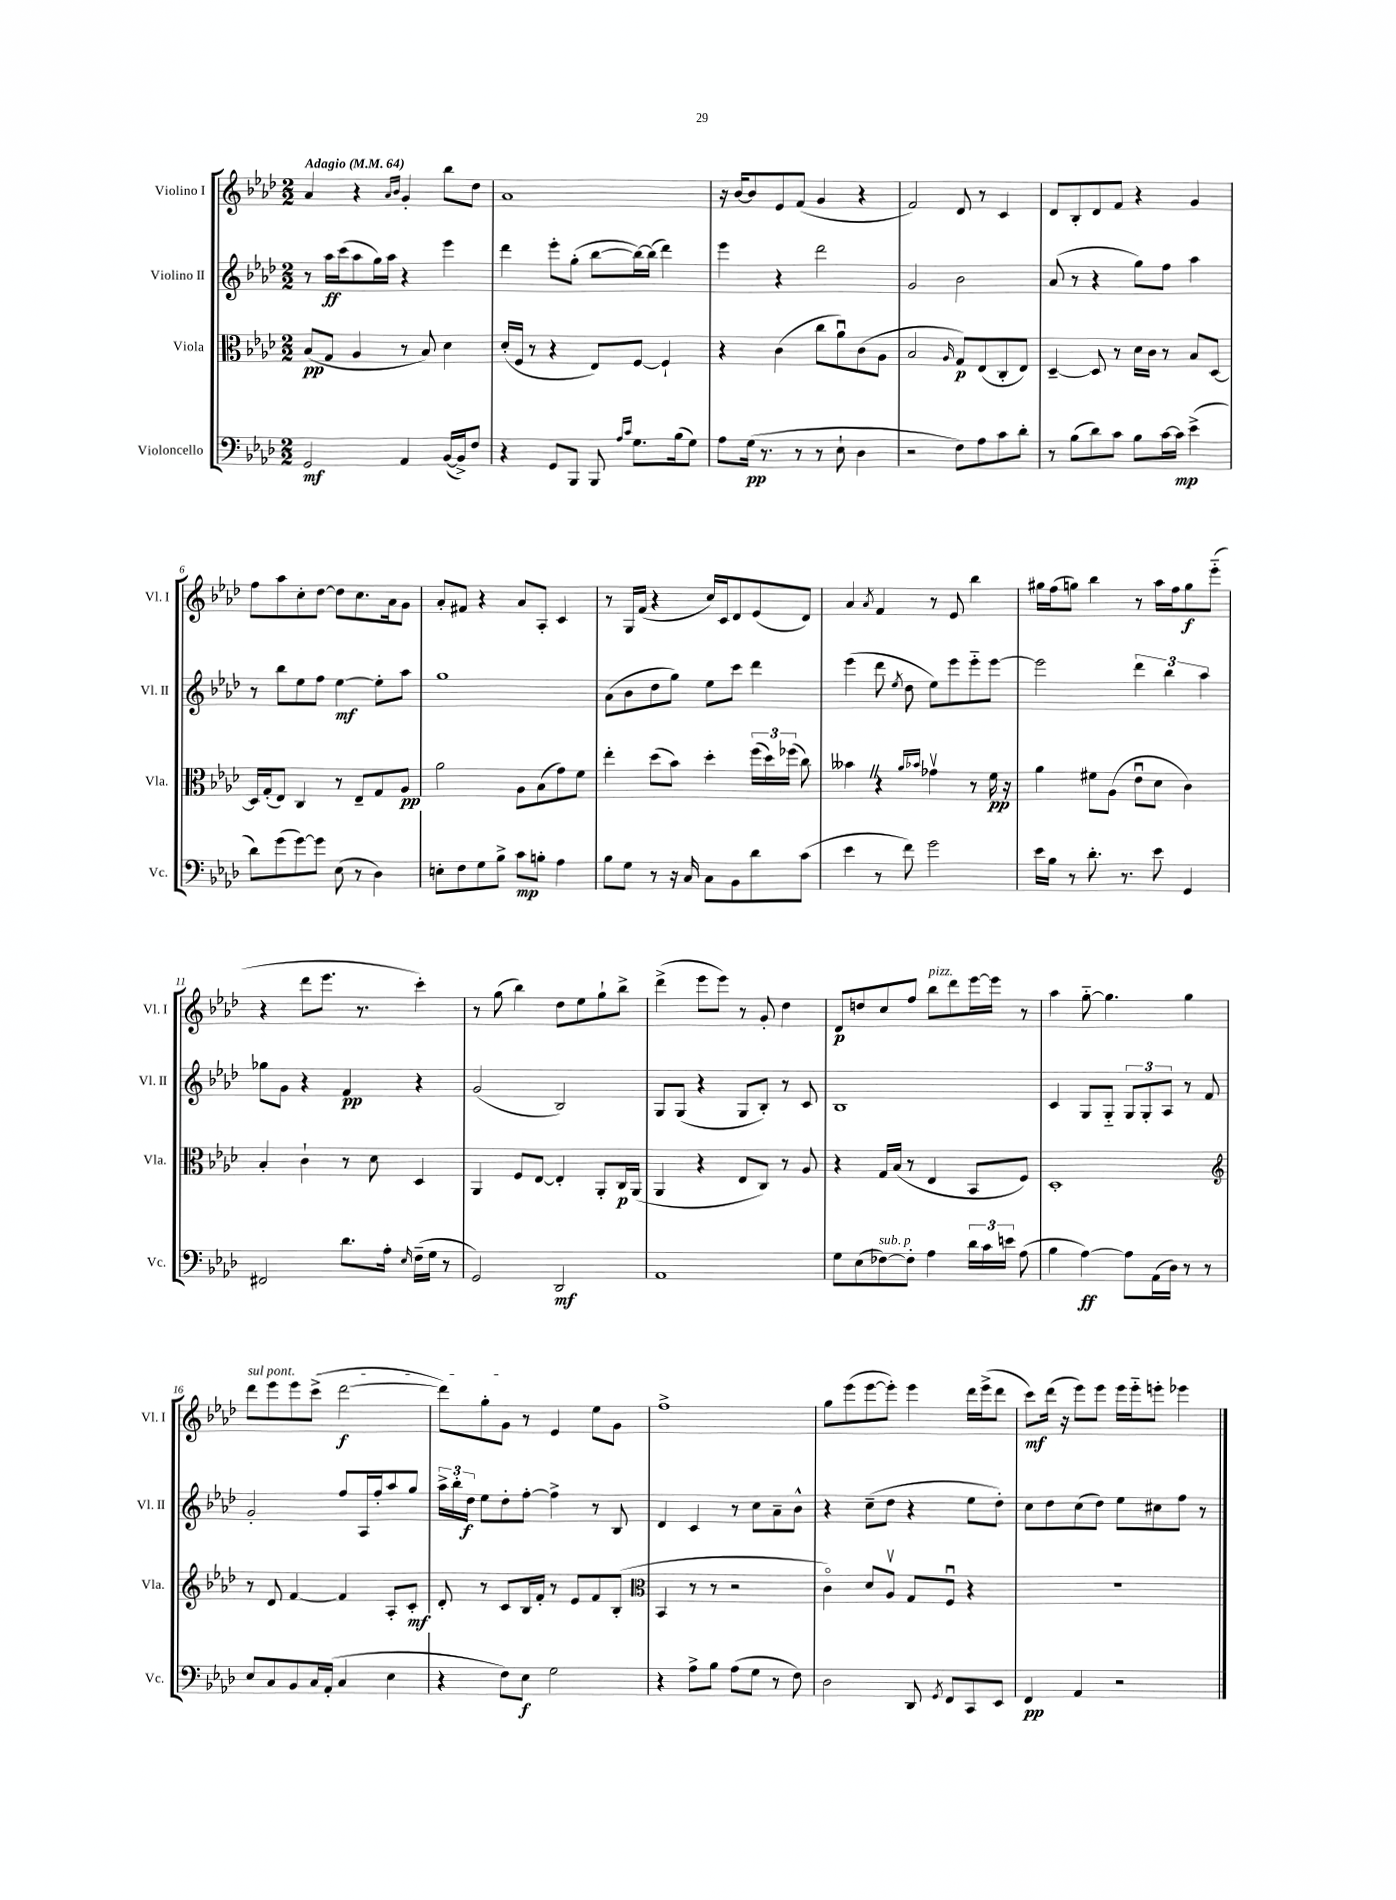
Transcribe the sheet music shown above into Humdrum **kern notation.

**kern	**dynam	**kern	**dynam	**kern	**dynam	**kern	**dynam
*part4	*part4	*part3	*part3	*part2	*part2	*part1	*part1
*staff4	*staff4	*staff3	*staff3	*staff2	*staff2	*staff1	*staff1
*I"Violoncello	*	*I"Viola	*	*I"Violino II	*	*I"Violino I	*
*I'Vc.	*	*I'Vla.	*	*I'Vl. II	*	*I'Vl. I	*
*clefF4	*	*clefC3	*	*clefG2	*	*clefG2	*
*k[b-e-a-d-]	*	*k[b-e-a-d-]	*	*k[b-e-a-d-]	*	*k[b-e-a-d-]	*
*M2/2	*	*M2/2	*	*M2/2	*	*M2/2	*
*MM64	*	*MM64	*	*MM64	*	*MM64	*
=1	=1	=1	=1	=1	=1	=1	=1
!	!	!	!	!	!	!LO:TX:a:B:t=Adagio	!
2GG/	mf	(8B-/L	pp	8r	.	4a-/	.
.	.	8G/J	.	16aa-\LL	ff	.	.
.	.	.	.	(16ccc\J	.	.	.
.	.	4A-/	.	8aa-\	.	4r	.
.	.	.	.	16gg\L)	.	.	.
.	.	.	.	16aa-\JJ	.	.	.
.	.	.	.	.	.	16qqa-/LL	.
.	.	.	.	.	.	16qqb-/JJ	.
4AA-/	.	8r	.	4r	.	4g'/	.
.	.	8B-/)	.	.	.	.	.
([16BB-/LL	.	4d-\	.	4eee-\	.	8bb-\L	.
16BB-^/J])	.	.	.	.	.	.	.
8F/J	.	.	.	.	.	8dd-\J	.
=2	=2	=2	=2	=2	=2	=2	=2
4r	.	(16d-'/LL	.	4ddd-\	.	1a-	.
.	.	16F/JJ	.	.	.	.	.
.	.	8r	.	.	.	.	.
8GG/L	.	4r	.	8eee-'\L	.	.	.
8BBB-/J	.	.	.	(8gg'\J	.	.	.
8BBB-/	.	8E-/L)	.	[8bb-\L	.	.	.
16qqA-/LL	.	.	.	.	.	.	.
16qqc/JJ	.	.	.	.	.	.	.
8.G\L	.	[8F/J	.	16bb-\L_)	.	.	.
.	.	.	.	(16bb-\JJ]	.	.	.
.	.	4F`/]	.	4ddd-\)	.	.	.
(16B-\k	.	.	.	.	.	.	.
8G\J)	.	.	.	.	.	.	.
=3	=3	=3	=3	=3	=3	=3	=3
8A-\L	.	4r	.	4eee-\	.	16r	.
.	.	.	.	.	.	[16b-/KL	.
(16G\Jk	pp	.	.	.	.	8b-/]	.
8.r	.	.	.	.	.	.	.
.	.	(4c\	.	4r	.	8e-/	.
8r	.	.	.	.	.	(8f/J	.
8r	.	8cc\L	.	2ddd-\	.	4g/	.
8E-`\	.	8a-u\)	.	.	.	.	.
4D-\	.	(8c\	.	.	.	4r	.
.	.	8A-\J	.	.	.	.	.
=4	=4	=4	=4	=4	=4	=4	=4
2r	.	2B-/	.	2g/	.	2f/)	.
.	.	16qqA-/	.	.	.	.	.
8F\L)	.	8G/L)	p	2b-\	.	8d-/	.
8A-\	.	(8E-/	.	.	.	8r	.
8c\	.	8C'/	.	.	.	4c/	.
8d-'\J	.	8E-/J)	.	.	.	.	.
=5	=5	=5	=5	=5	=5	=5	=5
8r	.	[4D-~/	.	(8a-/	.	8d-/L	.
(8B-\L	.	.	.	8r	.	8B-'/	.
8d-\)	.	8D-/]	.	4r	.	8d-/	.
8c\J	.	8r	.	.	.	8f/J	.
8B-\L	.	16d-\LL	.	8gg\L)	.	4r	.
.	.	16c\JJ	.	.	.	.	.
[16c\L	.	8r	.	8ff\J	.	.	.
16c\JJ]	mp	.	.	.	.	.	.
(4e-^\	.	8B-/L	.	4aa-\	.	4g/	.
.	.	[8D-/J	.	.	.	.	.
!!LO:LB:g=z
=6	=6	=6	=6	=6	=6	=6	=6
8d-\L)	.	16D-/LL]	.	8r	.	8ff\L	.
.	.	(16G'/J	.	.	.	.	.
(8g\	.	8E-/J)	.	8bb-\L	.	8aa-\	.
[8g\)	.	4C/	.	8ee-\	.	8cc'\	.
8g\J]	.	.	.	8ff\J	.	[8dd-\J	.
(8E-\	.	8r	.	[4ee-\	mf	8dd-\L]	.
8r	.	8E-~/L	.	.	.	8.cc\	.
4D-\)	.	8G/	.	8ee-'\L]	.	.	.
.	.	.	.	.	.	16a-\k	.
.	.	8A-/J	pp	8aa-\J	.	8g\J	.
=7	=7	=7	=7	=7	=7	=7	=7
8En'\L	.	2a-\	.	1gg	.	8a-'/L	.
8F\	.	.	.	.	.	8f#X/J	.
8G\	.	.	.	.	.	4r	.
8B-^\J	.	.	.	.	.	.	.
8c\L	mp	8A-\L	.	.	.	8a-/L	.
8Bn'\J	.	(8B-\	.	.	.	8A-'/J	.
4A-\	.	8g\)	.	.	.	4c/	.
.	.	8f\J	.	.	.	.	.
=8	=8	=8	=8	=8	=8	=8	=8
8B-\L	.	4ee-'\	.	(8a-\L	.	8r	.
8G\J	.	.	.	8b-\	.	16G/LL	.
.	.	.	.	.	.	(16f/JJ	.
8r	.	(8dd-\L	.	8dd-\	.	4r	.
16r	.	8b-\J)	.	8gg\J)	.	.	.
16C/	.	.	.	.	.	.	.
8C\L	.	4dd-'\	.	8ee-\L	.	16cc/LL)	.
.	.	.	.	.	.	16c/J	.
8BB-\	.	.	.	8ccc\J	.	8d-/	.
8d-\	.	(24ff\LL	.	4ddd-\	.	(8e-/	.
.	.	24dd-\)	.	.	.	.	.
.	.	(24ff-X\JJ	.	.	.	.	.
(8c\J	.	8cc\)	.	.	.	8d-/J)	.
=9	=9	=9	=9	=9	=9	=9	=9
4e-\	.	4b--XZ\	.	(4eee-\	.	4a-/	.
.	.	.	.	.	.	8qa-/	.
8r	.	4r	.	8ddd-\	.	4f/	.
.	.	.	.	8qee-/	.	.	.
8f\)	.	.	.	8dd-\	.	.	.
.	.	16qqa-/LL	.	.	.	.	.
.	.	16qqb-X/JJ	.	.	.	.	.
2g\	.	4g-Xv\	.	8ee-\L)	.	8r	.
.	.	.	.	8eee-\	.	8e-/	.
.	.	8r	.	8eee-\	.	4bb-\	.
.	.	16f\	pp	[8eee-\J	.	.	.
.	.	16r	.	.	.	.	.
=10	=10	=10	=10	=10	=10	=10	=10
16e-\LL	.	4a-\	.	2eee-\]	.	16gg#X\LL	.
16B-\JJ	.	.	.	.	.	(16ff\J	.
8r	.	.	.	.	.	8ggn\J)	.
8.d-'\	.	8f#X\L	.	.	.	4bb-\	.
.	.	(8A-\J	.	.	.	.	.
8.r	.	.	.	.	.	.	.
.	.	8e-u\L	.	6ddd-\	.	8r	.
8e-\	.	8d-\J	.	.	.	16aa-\LL	.
.	.	.	.	6bb-\	.	.	.
.	.	.	.	.	.	16ff\J	.
4GG/	.	4c\)	.	.	.	8gg\	f
.	.	.	.	6aa-\	.	.	.
.	.	.	.	.	.	(8eee-\J	.
!!LO:LB:g=z
=11	=11	=11	=11	=11	=11	=11	=11
2FF#X/	.	4B-'/	.	8gg-X\L	.	4r	.
.	.	.	.	8g\J	.	.	.
.	.	4c`\	.	4r	.	8ddd-\L	.
.	.	.	.	.	.	8.eee-\J	.
8.d-\L	.	8r	.	4f/	pp	.	.
.	.	.	.	.	.	8.r	.
.	.	8d-\	.	.	.	.	.
16A-'\Jk	.	.	.	.	.	.	.
16qqE-/	.	.	.	.	.	.	.
(16F~\LL	.	4D-/	.	4r	.	4ccc'\)	.
16G\JJ	.	.	.	.	.	.	.
8r	.	.	.	.	.	.	.
=12	=12	=12	=12	=12	=12	=12	=12
2GG/)	.	4AA-/	.	(2g/	.	8r	.
.	.	.	.	.	.	(8gg\	.
.	.	8F/L	.	.	.	4bb-\)	.
.	.	[8E-/J	.	.	.	.	.
2DD-/	mf	4E-'/]	.	2B-/)	.	8dd-\L	.
.	.	.	.	.	.	8ee-\	.
.	.	8AA-'/L	.	.	.	8gg`\	.
.	.	16C/L	p	.	.	8bb-^\J	.
.	.	(16AA-/JJ	.	.	.	.	.
=13	=13	=13	=13	=13	=13	=13	=13
1AA-	.	4AA-/	.	8G/L	.	(4ddd-^\	.
.	.	.	.	(8G/J	.	.	.
.	.	4r	.	4r	.	8eee-\L	.
.	.	.	.	.	.	8eee-\J)	.
.	.	8E-/L	.	8G/L	.	8r	.
.	.	8C/J)	.	8B-'/J)	.	8g'/	.
.	.	8r	.	8r	.	4dd-\	.
.	.	8A-/	.	8c/	.	.	.
=14	=14	=14	=14	=14	=14	=14	=14
8G\L	.	4r	.	1B-	.	8d-/L	p
(8E-\	.	.	.	.	.	8ddn/	.
!LO:TX:a:i:t=sub. p	!	!	!	!	!	!	!
[8F-X\)	.	16G/LL	.	.	.	8cc/	.
.	.	(16B-/JJ	.	.	.	.	.
8F-'\J]	.	8r	.	.	.	8ff/J	.
!	!	!	!	!	!	!LO:TX:a:i:t=pizz.	!
4A-\	.	4E-/	.	.	.	8bb-\L	.
.	.	.	.	.	.	8ddd-\	.
24d-\LL	.	8BB-/L	.	.	.	[16eee-\L	.
24c\	.	.	.	.	.	.	.
.	.	.	.	.	.	16eee-\JJ]	.
24en\JJ	.	.	.	.	.	.	.
(8A-\	.	8F/J)	.	.	.	8r	.
=15	=15	=15	=15	=15	=15	=15	=15
4B-\	.	1D-'	.	4c/	.	4aa-\	.
[4A-\)	ff	.	.	8G/L	.	[8gg\	.
.	.	.	.	8G/J	.	4.gg\]	.
8A-\L]	.	.	.	12G/L	.	.	.
.	.	.	.	12G'/	.	.	.
(16AA-\L	.	.	.	.	.	.	.
.	.	.	.	12A-/J	.	.	.
16D-\JJ)	.	.	.	.	.	.	.
8r	.	.	.	8r	.	4gg\	.
8r	.	.	.	8f/	.	.	.
!!LO:LB:g=z
=16	=16	=16	=16	=16	=16	=16	=16
*	*	*clefG2	*	*	*	*	*
!	!	!	!	!	!	!LO:TX:a:i:t=sul pont.	!
8E-/L	.	8r	.	2g'/	.	8ddd-\L	.
8C/	.	8d-/	.	.	.	8eee-\	.
8BB-/	.	[4f/	.	.	.	8eee-\	.
16C/L	.	.	.	.	.	(8ccc^\J	.
(16AA-'/JJ	.	.	.	.	.	.	.
4C/	.	4f/]	.	8ff/L	.	[2ddd-\	f
.	.	.	.	16A-/L	.	.	.
.	.	.	.	16ff'/J	.	.	.
4E-\	.	8A-'/L	.	8aa-/	.	.	.
.	.	8c'/J	mf	8gg/J	.	.	.
=17	=17	=17	=17	=17	=17	=17	=17
4r	.	8d-'/	.	24aa-^\LL	.	8ddd-\L])	.
.	.	.	.	24bb-'\	.	.	.
.	.	.	.	24dd-\JJ	f	.	.
.	.	8r	.	8ee-\L	.	8gg'\	.
8F\L)	.	8c/L	.	8dd-'\	.	8g\J	.
8E-\J	f	16B-/L	.	[8ff'\J	.	8r	.
.	.	16f'/JJ	.	.	.	.	.
2G\	.	8r	.	4ff^\]	.	4e-/	.
.	.	8e-/L	.	.	.	.	.
.	.	8f/	.	8r	.	8ee-\L	.
.	.	(8B-'/J	.	8B-/	.	8g\J	.
=18	=18	=18	=18	=18	=18	=18	=18
*	*	*clefC3	*	*	*	*	*
4r	.	4BB-/	.	4d-/	.	1ff^	.
8A-^\L	.	8r	.	4c/	.	.	.
8B-\J	.	8r	.	.	.	.	.
(8A-\L	.	2r	.	8r	.	.	.
8G\J	.	.	.	8cc\L	.	.	.
8r	.	.	.	8a-~\	.	.	.
8F\)	.	.	.	8b-^^\J	.	.	.
=19	=19	=19	=19	=19	=19	=19	=19
2D-\	.	4c\)	.	4r	.	8gg\L	.
.	.	.	.	.	.	(8eee-\	.
.	.	8d-/L	.	(8cc~\L	.	[8eee-\	.
.	.	8A-v/J	.	8dd-\J	.	8eee-'\J])	.
8DD-/	.	8G/L	.	4r	.	4eee-\	.
8qGG/	.	.	.	.	.	.	.
8FF/L	.	8Fu/J	.	.	.	.	.
8CC/	.	4r	.	8ee-\L	.	16ddd-\LL	.
.	.	.	.	.	.	(16eee-^\J	.
8EE-/J	.	.	.	8dd-'\J)	.	8ddd-\J	.
=20	=20	=20	=20	=20	=20	=20	=20
4FF/	pp	1r	.	8cc\L	.	8ccc\L)	mf
.	.	.	.	8dd-\	.	(16ddd-\Jk	.
.	.	.	.	.	.	16r	.
4AA-/	.	.	.	(8cc\	.	8eee-\L)	.
.	.	.	.	8dd-\J)	.	8eee-\J	.
2r	.	.	.	8ee-\L	.	16eee-\LL	.
.	.	.	.	.	.	16eee-\J	.
.	.	.	.	8cc#X\	.	8eeen'\J	.
.	.	.	.	8ff\J	.	4eee-X\	.
.	.	.	.	8r	.	.	.
==	==	==	==	==	==	==	==
*-	*-	*-	*-	*-	*-	*-	*-
